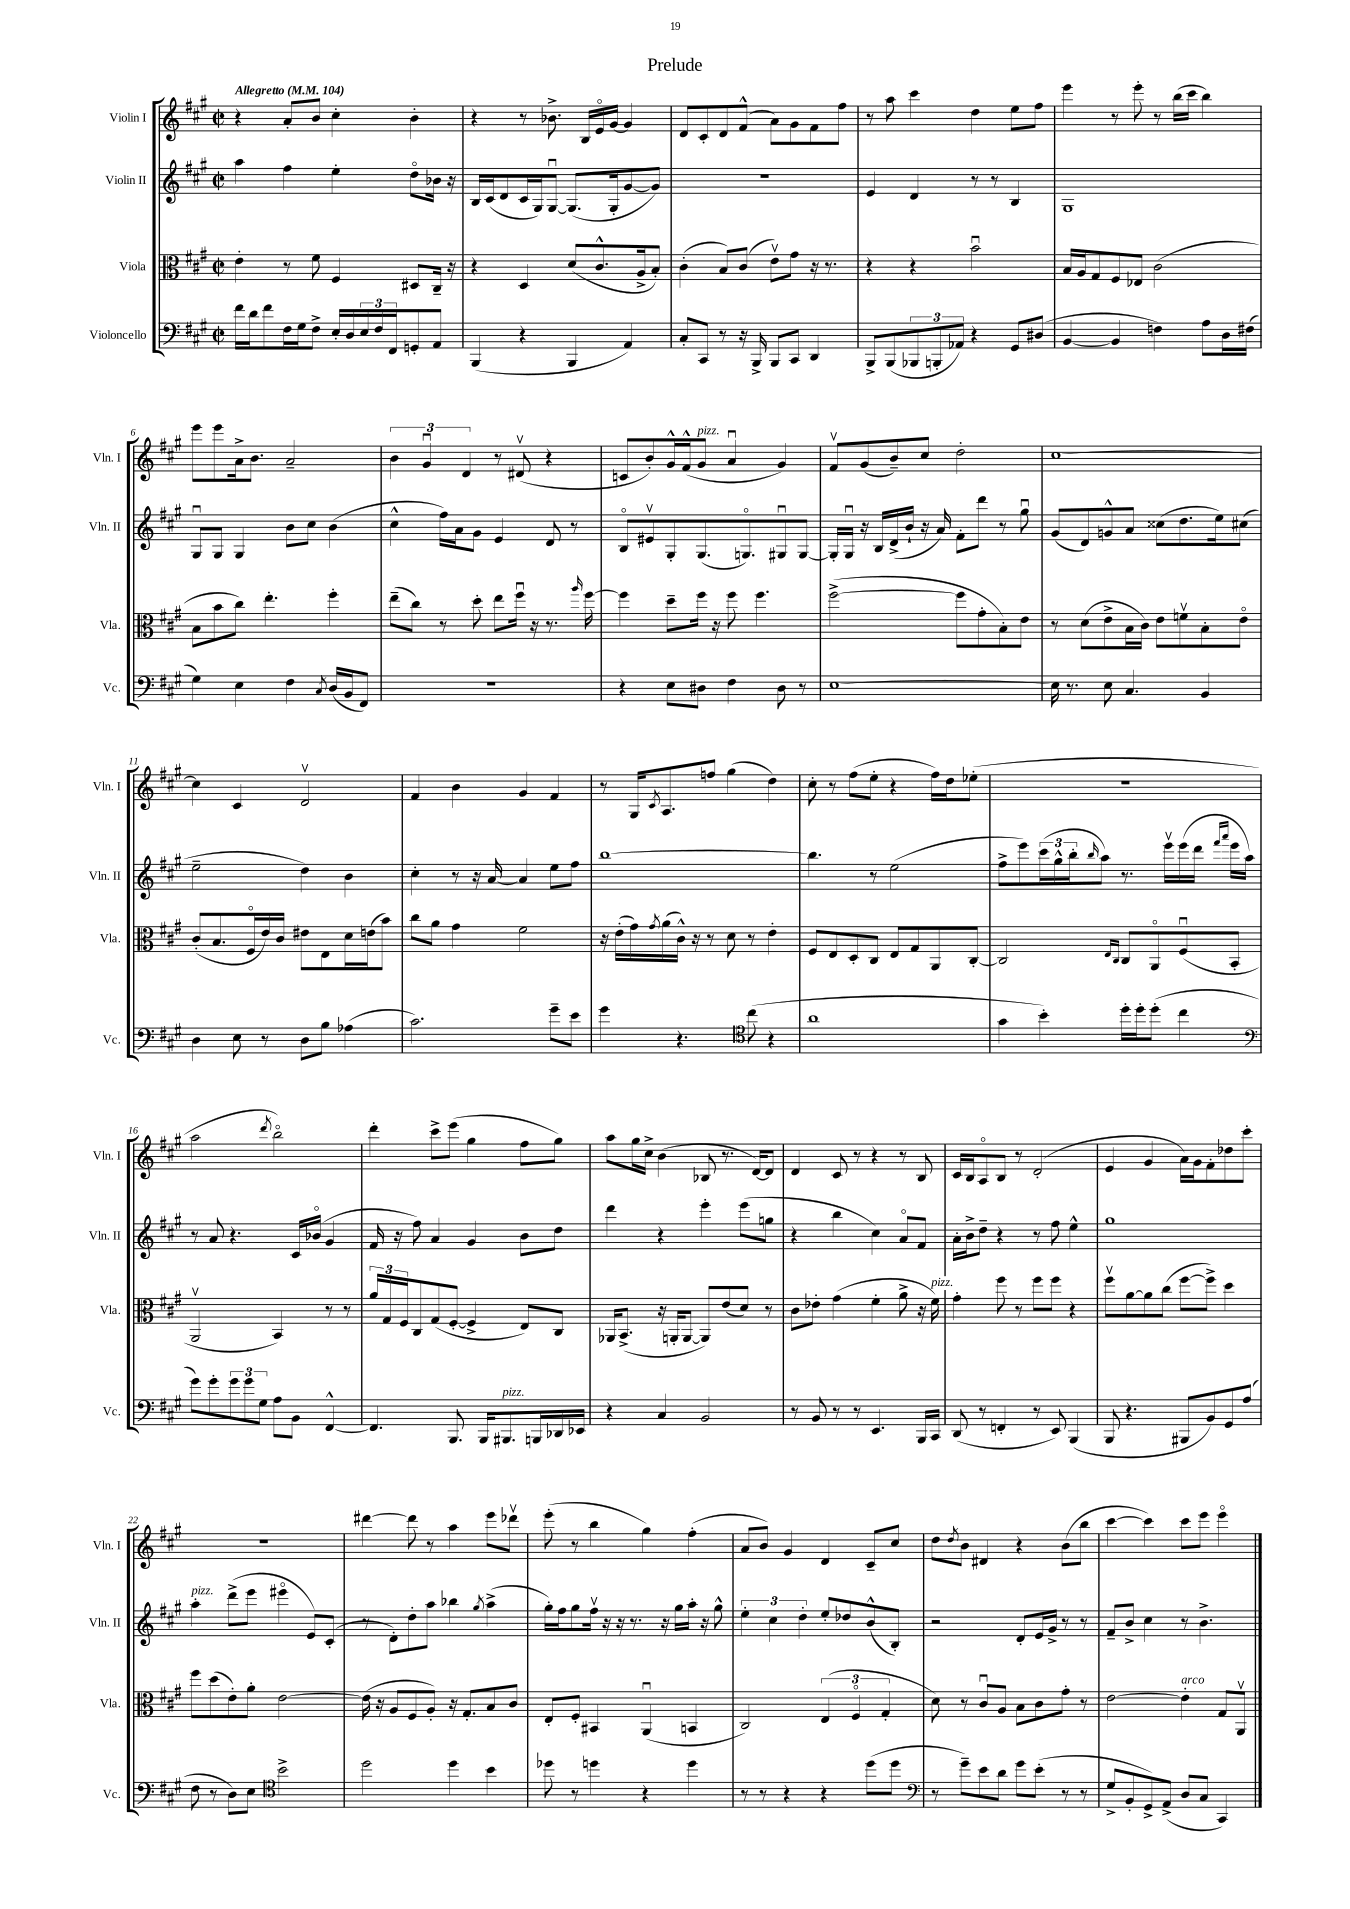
\header { title = "Prelude" }
<<
\new StaffGroup <<
\new Staff = "s0" \with { instrumentName = "Violin I" shortInstrumentName = "Vln. I" } {
    \clef treble \key a \major \defaultTimeSignature \time 2/2 \tempo "Allegretto" 4 = 104
    r4 a'8-. b'8 cis''4-. b'4-. |
    r4 r8 bes'8.-> b16 e'16\flageolet gis'16~ gis'4 |
    d'8 cis'8-. d'8 fis'8-^( a'8) gis'8 fis'8 fis''8 |
    r8 a''8 cis'''4 d''4 e''8 fis''8 |
    e'''4 r8 e'''8-. r8 b''16( cis'''16 b''4) |
    e'''8 e'''8 a'16-> b'8. a'2-- |
    \tuplet 3/2 { b'4 gis'4\downbow d'4 } r8 dis'8\upbow( r4 |
    c'8 b'8-.) gis'16-^ fis'16-^( gis'8^\markup { \italic "pizz." } a'4\downbow gis'4) |
    fis'8\upbow gis'8( b'8--) cis''8 d''2-. |
    cis''1~ |
    cis''4 cis'4 d'2\upbow |
    fis'4 b'4 gis'4 fis'4 |
    r8 gis16 \acciaccatura { cis'8 } a8. f''8 gis''4( d''4) |
    cis''8-. r8 fis''8( e''8-. r4 fis''16) d''16 ees''8-.( |
    r1 |
    a''2 \acciaccatura { d'''8 } b''2\flageolet) |
    d'''4-. cis'''8-> e'''8( gis''4 fis''8 gis''8) |
    a''8 gis''16 cis''16-> b'4( bes8 r8. d'16~) d'8 |
    d'4 cis'8 r8 r4 r8 b8 |
    cis'16 b16 a8\flageolet b8 r8 d'2-.( |
    e'4 gis'4 a'16) gis'16 fis'8-. des''8 cis'''8-. |
    r1 |
    dis'''4~ dis'''8 r8 a''4 e'''8 des'''8\upbow |
    e'''8-.( r8 b''4 gis''4) fis''4-.( |
    a'8 b'8) gis'4 d'4 cis'8-- cis''8 |
    d''8 \acciaccatura { d''8 } b'8 dis'4 r4 b'8( b''8 |
    cis'''4~ cis'''4) cis'''8 e'''8 e'''4\flageolet \bar "|." |
}
\new Staff = "s1" \with { instrumentName = "Violin II" shortInstrumentName = "Vln. II" } {
    \clef treble \key a \major \defaultTimeSignature \time 2/2
    a''4 fis''4 e''4-. d''8\flageolet bes'16 r16 |
    b16 cis'16( d'8 cis'16 gis16) gis8~\downbow gis8.( gis16-. gis'8~ gis'8) |
    r1 |
    e'4 d'4 r8 r8 b4 |
    gis1 |
    gis8\downbow gis8 gis4 b'8 cis''8 b'4( |
    cis''4-^ fis''16) a'16 gis'8 e'4 d'8 r8 |
    b8\flageolet eis'8\upbow gis8-. gis8.( g8.\flageolet) gis8\downbow gis8~ |
    gis16-. gis16\downbow r16 b16 d'16->( b'16-! r16 a'16) fis'8-. d'''8 r8 gis''8\downbow |
    gis'8( d'8) g'8-^ a'8 cisis''8( d''8. e''16) cis''8( |
    e''2-- d''4) b'4 |
    cis''4-. r8 r16 a'16~ a'4 e''8 fis''8 |
    b''1~ |
    b''4. r8 e''2( |
    fis''8-> e'''8) \tuplet 3/2 { cis'''16( gis''16-^ b''16-. } \grace { b''16 } a''8) r8. e'''16\upbow e'''16( d'''16 \grace { fis'''16 a'''16 } e'''16 a''16) |
    r8 a'8 r4. cis'16 bes'16\flageolet( gis'4 |
    fis'16 r16 fis''8) a'4 gis'4 b'8 d''8 |
    d'''4 r4 e'''4-. e'''8( g''8 |
    r4 b''4 cis''4) a'8\flageolet fis'8 |
    a'16-. b'16-> d''8-- r4 r8 fis''8 e''4-^ |
    gis''1 |
    a''4-.^\markup { \italic "pizz." } d'''8->( e'''8 eis'''4\flageolet e'8) cis'8-.( |
    r8 d'8-.) d''8-. a''8 bes''4 \acciaccatura { gis''8 } a''4->( |
    gis''16-.) fis''16 gis''8 fis''16\upbow r16 r16 r8. r16 gis''16 a''16-. r16 gis''8-^ |
    \tuplet 3/2 { e''4-. cis''4 d''4-. } e''8-. des''8 b'8-^( b8-.) |
    r2 d'8-. e'16 gis'16-> r8 r8 |
    fis'8-- b'8-> cis''4 r8 b'4.-> \bar "|." |
}
\new Staff = "s2" \with { instrumentName = "Viola" shortInstrumentName = "Vla." } {
    \clef alto \key a \major \defaultTimeSignature \time 2/2
    e'4-. r8 fis'8 fis4 dis8 cis16-- r16 |
    r4 d4 d'8( cis'8.-^ a16-> b8-.) |
    cis'4-.( b8) cis'8( e'8\upbow) gis'8 r16 r8. |
    r4 r4 b'2\downbow |
    b16 a16 gis8 fis8 ees8 cis'2( |
    b8 b'8 cis''8) e''4.-. fis''4-. |
    e''8--( cis''8) r8 d''8-. e''8 fis''16\downbow r16 r8. \grace { a''16 } fis''16~ |
    fis''4 d''8-- fis''16 r16 fis''8 fis''4. |
    fis''2~->( fis''8 gis'8-. b8-.) e'8 |
    r8 d'8( e'8-> b16 cis'16) e'8 f'8\upbow b8-. e'8\flageolet |
    cis'8-.( b8. fis16\flageolet e'16) cis'16 eis'8 e8 d'16 e'16( b'8) |
    cis''8 a'8 gis'4 fis'2 |
    r16 e'16-.( gis'16) \acciaccatura { gis'8 } a'16( cis'16-^) r16 r8 d'8 r8 e'4-. |
    fis8 e8 d8-. cis8 e8 gis8 a,8 cis8~-. |
    cis2 \grace { e16 cis16 } cis8 a,8\flageolet fis8\downbow( b,8-. |
    a,2\upbow b,4) r8 r8 |
    \tuplet 3/2 { a'16 gis16 fis16 } cis8 gis8( fis8~-. fis4-> e8) cis8 |
    aes,16 b,8.->( r16 a,16-. a,8~ a,8) e'8( d'8) r8 |
    cis'8 ees'8-. gis'4( fis'4-. a'8-> r16 fis'16^\markup { \italic "pizz." }) |
    gis'4-. fis''8 r8 fis''8 fis''8 r4 |
    fis''8\upbow a'8~ a'8 cis''8( fis''8~ fis''8->) d''4 |
    fis''8 d''8( e'8-.) a'8-. e'2~ |
    e'16( r16 a8 fis8 a8-.) r16 gis8.-. b8 cis'8 |
    e8-. fis8-. bis,4 a,4\downbow( b,4 |
    cis2) \tuplet 3/2 { e4( fis4\flageolet gis4-. } |
    d'8) r8 cis'8\downbow a8 b8 cis'8 gis'8-. r8 |
    e'2~ e'4-.^\markup { \italic "arco" } gis8 a,8\upbow \bar "|." |
}
\new Staff = "s3" \with { instrumentName = "Violoncello" shortInstrumentName = "Vc." } {
    \clef bass \key a \major \defaultTimeSignature \time 2/2
    fis'16 d'16 fis'8 fis16 gis16 fis8-> e16-. d16 \tuplet 3/2 { e16 fis16 fis,16 } g,8-. a,8 |
    b,,4( r4 b,,4 a,4) |
    cis8-. cis,8 r8 r16 b,,16-> b,,8 cis,8 d,4 |
    b,,8-> b,,8( \tuplet 3/2 { bes,,8 b,,8-. aes,8) } r4 gis,8 dis8( |
    b,4~ b,4 f4) a8 d16 fis16( |
    gis4) e4 fis4 \acciaccatura { cis8 } d16( b,16 fis,8) |
    R1 |
    r4 e8 dis8 fis4 dis8 r8 |
    e1~ |
    e16 r8. e8 cis4. b,4 |
    d4 e8 r8 d8 b8 aes4( |
    cis'2.) gis'8-- e'8 |
    gis'4 r4. \clef tenor cis''8( r4 |
    a'1 |
    gis'4 b'4-.) d''16-. d''16-. d''8-.( cis''4 |
    \clef bass gis'8) gis'8-. \tuplet 3/2 { gis'8 gis'8 gis8 } a8 b,8 fis,4~-^ |
    fis,4. b,,8. b,,16 bis,,8.^\markup { \italic "pizz." } b,,16 des,16 ees,16 |
    r4 cis4 b,2 |
    r8 b,8 r8 r8 e,4. b,,16 cis,16 |
    d,8( r8 f,4-. r8 e,8) b,,4( |
    b,,8 r4. bis,,8 b,8) gis,8 a8( |
    fis8 r8 d8) e8 \clef tenor b'2-> |
    d''2 d''4 b'4 |
    des''8 r8 d''4 r4 d''4 |
    r8 r8 r4 r4 d''8( d''8 |
    \clef bass r8 gis'8--) e'8 d'8 gis'8 e'8-.( r8 r8 |
    gis8-> b,8-. gis,8->) a,8->( d8 cis8 cis,4) \bar "|." |
}
>>
>>
